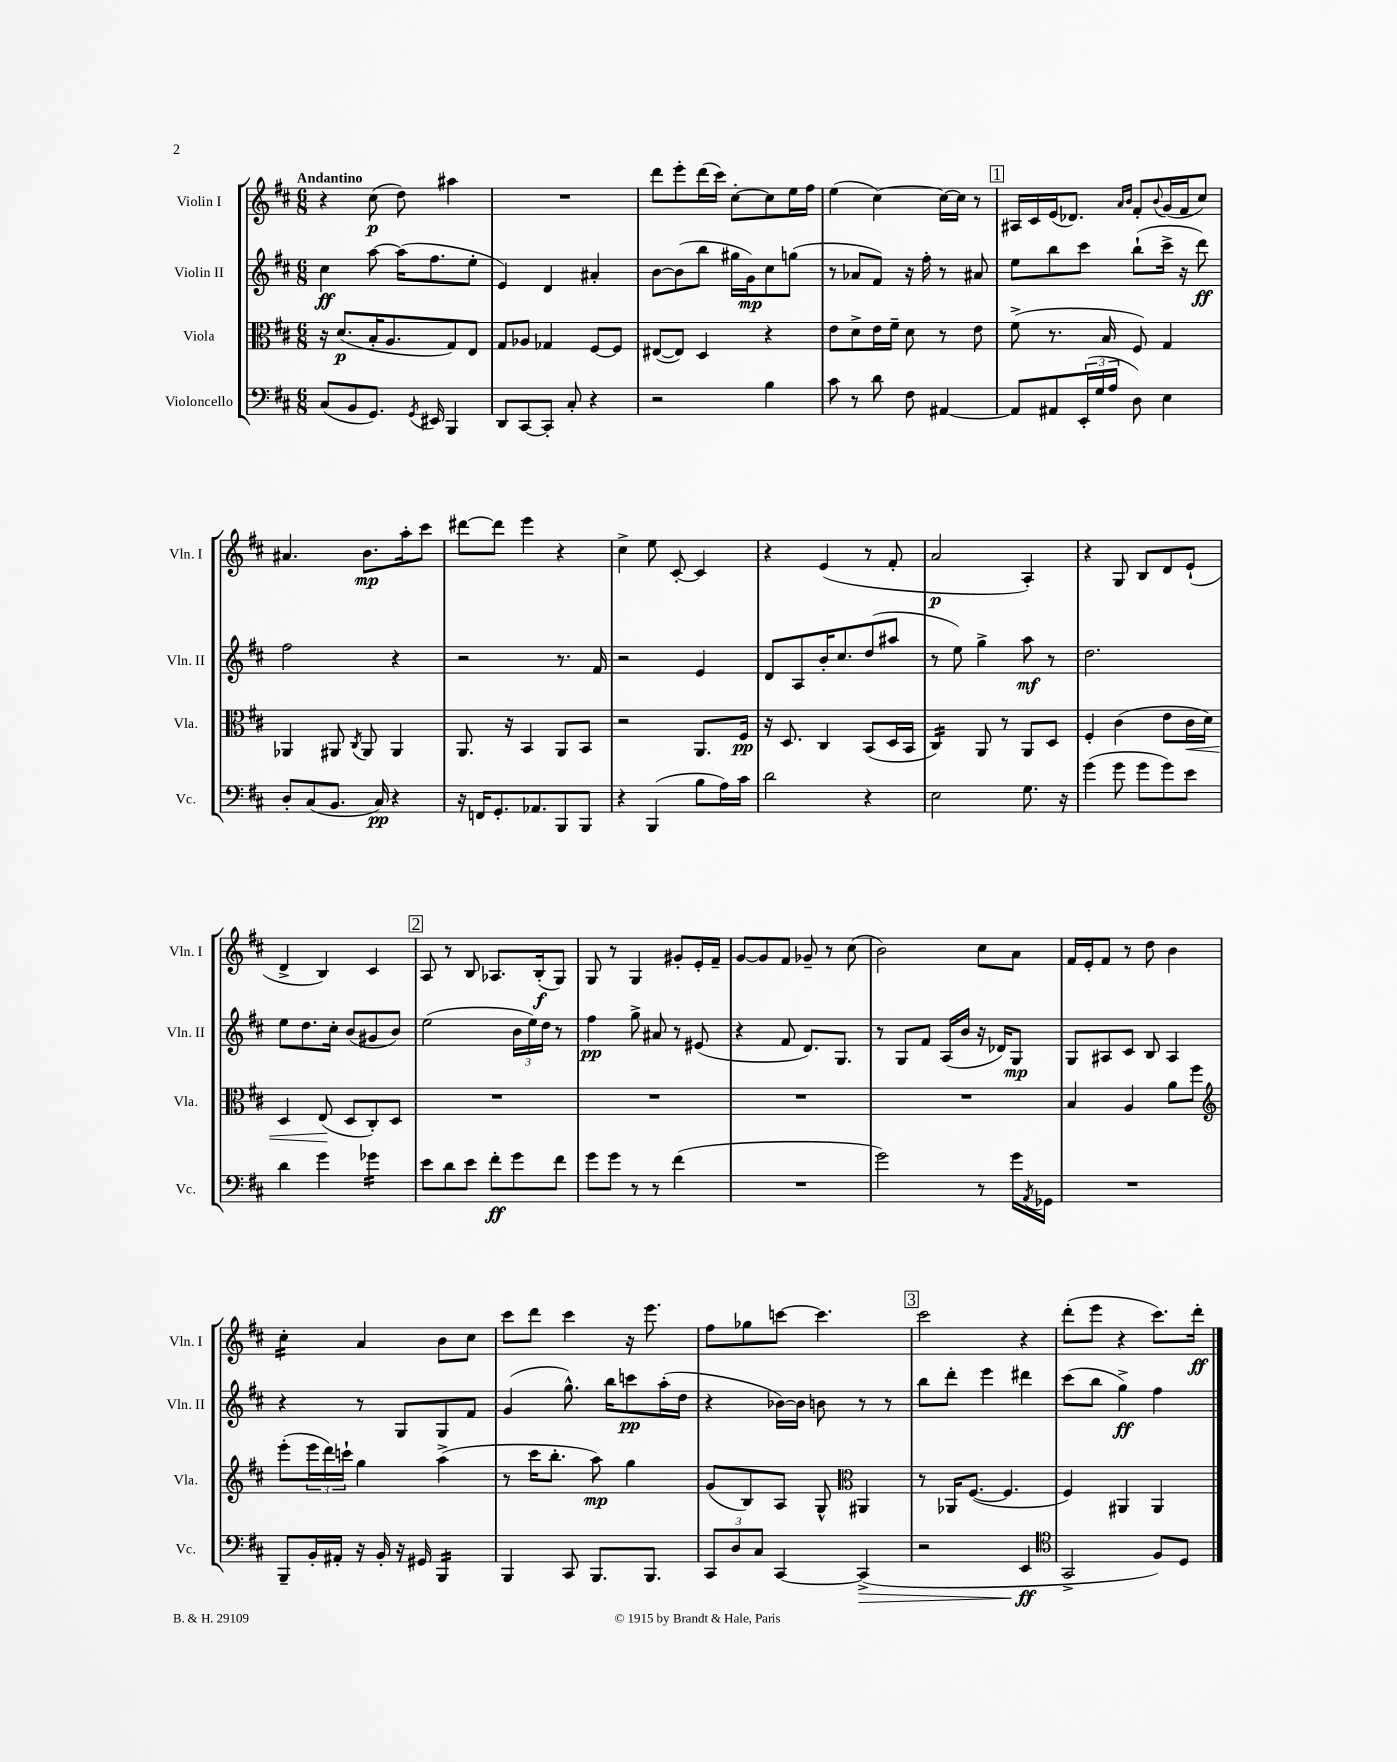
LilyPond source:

<<
\new StaffGroup <<
\new Staff = "s0" \with { instrumentName = "Violin I" shortInstrumentName = "Vln. I" } {
    \clef treble \key d \major \numericTimeSignature \time 6/8 \tempo "Andantino"
    r4 cis''8\p( d''8) ais''4 |
    R2. |
    d'''8 e'''8-. d'''16( cis'''16) cis''8~-. cis''8 e''16 fis''16 |
    e''4( cis''4~) cis''16~ cis''16 r8 |
    \mark \markup { \box "1" } ais16 cis'16 e'16( des'8.) \grace { a'16 b'16 } fis'8-. \appoggiatura { b'8 } g'16( fis'16 cis''8) |
    ais'4. b'8.\mp a''16-. cis'''8 |
    dis'''8~ dis'''8 e'''4 r4 |
    cis''4-> e''8 cis'8~-. cis'4 |
    r4 e'4( r8 fis'8-. |
    a'2\p a4-.) |
    r4 g8 b8 d'8 e'8-!( |
    d'4-> b4) cis'4 |
    \mark \markup { \box "2" } a8 r8 b8 aes8. b16-.\f( g8) |
    g8 r8 g4 gis'8-. e'16-. fis'16-- |
    g'8~ g'8 fis'8 ges'8-- r8 cis''8( |
    b'2) cis''8 a'8 |
    fis'16 e'16-. fis'8 r8 d''8 b'4 |
    cis''4:16-. a'4 b'8 cis''8 |
    cis'''8 d'''8 cis'''4 r16 e'''8. |
    fis''8 ges''8 c'''8~ c'''4. |
    \mark \markup { \box "3" } cis'''2 r4 |
    d'''8-.( e'''8 r4 cis'''8.) d'''16-.\ff \bar "|." |
}
\new Staff = "s1" \with { instrumentName = "Violin II" shortInstrumentName = "Vln. II" } {
    \clef treble \key d \major \numericTimeSignature \time 6/8
    cis''4\ff a''8~ a''16( fis''8. e''8-. |
    e'4) d'4 ais'4-. |
    b'8~ b'8( b''8 gis''16 g'16\mp) cis''8 g''8( |
    r8 aes'8 fis'8) r16 fis''16-. r8 ais'8 |
    \mark \markup { \box "1" } e''8 b''8 cis'''8 b''8-!( cis'''16-> r16 d'''8\ff) |
    fis''2 r4 |
    r2 r8. fis'16 |
    r2 e'4 |
    d'8 a8 b'16-. cis''8. d''8( ais''8 |
    r8 e''8) g''4-> a''8\mf r8 |
    d''2. |
    e''8 d''8. cis''16-. b'8( gis'8 b'8) |
    \mark \markup { \box "2" } e''2( \tuplet 3/2 { b'16 e''16) d''16 } r8 |
    fis''4\pp g''8-> ais'8 r8 eis'8( |
    r4 fis'8 d'8.) g8. |
    r8 g8 fis'8 a16( b'16 r16 des'16) g8\mp |
    g8 ais8 cis'8 b8 ais4 |
    r4 r8 g8 g8 fis'8 |
    g'4( g''8.-^) b''16 c'''8\pp a''16-.( d''16 |
    r4 bes'16~) bes'16 b'8 r8 r8 |
    \mark \markup { \box "3" } b''8 d'''8-. e'''4 dis'''4 |
    cis'''8( b''8 g''4->\ff) fis''4 \bar "|." |
}
\new Staff = "s2" \with { instrumentName = "Viola" shortInstrumentName = "Vla." } {
    \clef alto \key d \major \numericTimeSignature \time 6/8
    r16 d'8.\p( b16-. a8. g8) e8 |
    g8 aes8 ges4 fis8~ fis8 |
    eis8~( eis8) d4 r4 |
    e'8 d'8-> e'16 fis'16-- d'8 r8 e'8 |
    \mark \markup { \box "1" } fis'8->( r8. b16 fis8) g4 |
    aes,4 ais,8 \acciaccatura { cis8 } ais,8 ais,4 |
    a,8. r16 b,4 a,8 b,8 |
    r2 a,8. fis16\pp |
    r16 d8. cis4 b,8( d16 b,16 |
    cis4:16) a,8 r8 a,8 d8 |
    fis4-. cis'4( e'8 cis'16\< d'16) |
    d4 e8\!( d8 cis8-.) d8 |
    \mark \markup { \box "2" } R2. |
    R2. |
    R2. |
    R2. |
    b4 a4 a'8 fis''8 |
    \clef treble e'''8-.( \tuplet 3/2 { e'''16 d'''16) c'''16-! } g''4 a''4->( |
    r8 cis'''16 b''8.-. a''8\mp) g''4 |
    g'8( b8) a8 g8-^ \clef alto ais,4 |
    \mark \markup { \box "3" } r8 aes,16 fis8.~( fis4. |
    fis4) ais,4 ais,4 \bar "|." |
}
\new Staff = "s3" \with { instrumentName = "Violoncello" shortInstrumentName = "Vc." } {
    \clef bass \key d \major \numericTimeSignature \time 6/8
    cis8( b,8 g,8.) \acciaccatura { g,8 } eis,16 b,,4 |
    d,8 cis,8~ cis,8-. cis8-. r4 |
    r2 b4 |
    cis'8 r8 d'8 fis8 ais,4~ |
    \mark \markup { \box "1" } ais,8 ais,8 \tuplet 3/2 { e,16-.( g16 a16 } d8) e4 |
    d8-. cis8( b,8. cis16\pp) r4 |
    r16 f,16 g,8.-. aes,8. b,,8 b,,8 |
    r4 b,,4( b8 a16) cis'16 |
    d'2 r4 |
    e2 g8. r16 |
    g'4( g'8 g'8 g'8) e'8 |
    d'4 g'4 ges'4:16 |
    \mark \markup { \box "2" } e'8 d'8 e'8 fis'8-.\ff g'8 fis'8 |
    g'8 g'8 r8 r8 fis'4( |
    R2. |
    g'2) r8 g'16 \acciaccatura { a,8 } ges,16 |
    R2. |
    b,,8-- b,16-. ais,16-. r16 b,16-. r16 gis,16 b,,4:16 |
    b,,4 cis,8 b,,8. b,,8. |
    \tuplet 3/2 { cis,8 d8 cis8 } cis,4~ cis,4->\>( |
    \mark \markup { \box "3" } r2 e,4\ff\! |
    \clef tenor g,2-> fis8) d8 \bar "|." |
}
>>
>>
\layout { \context { \Score \remove "Bar_number_engraver" } }
